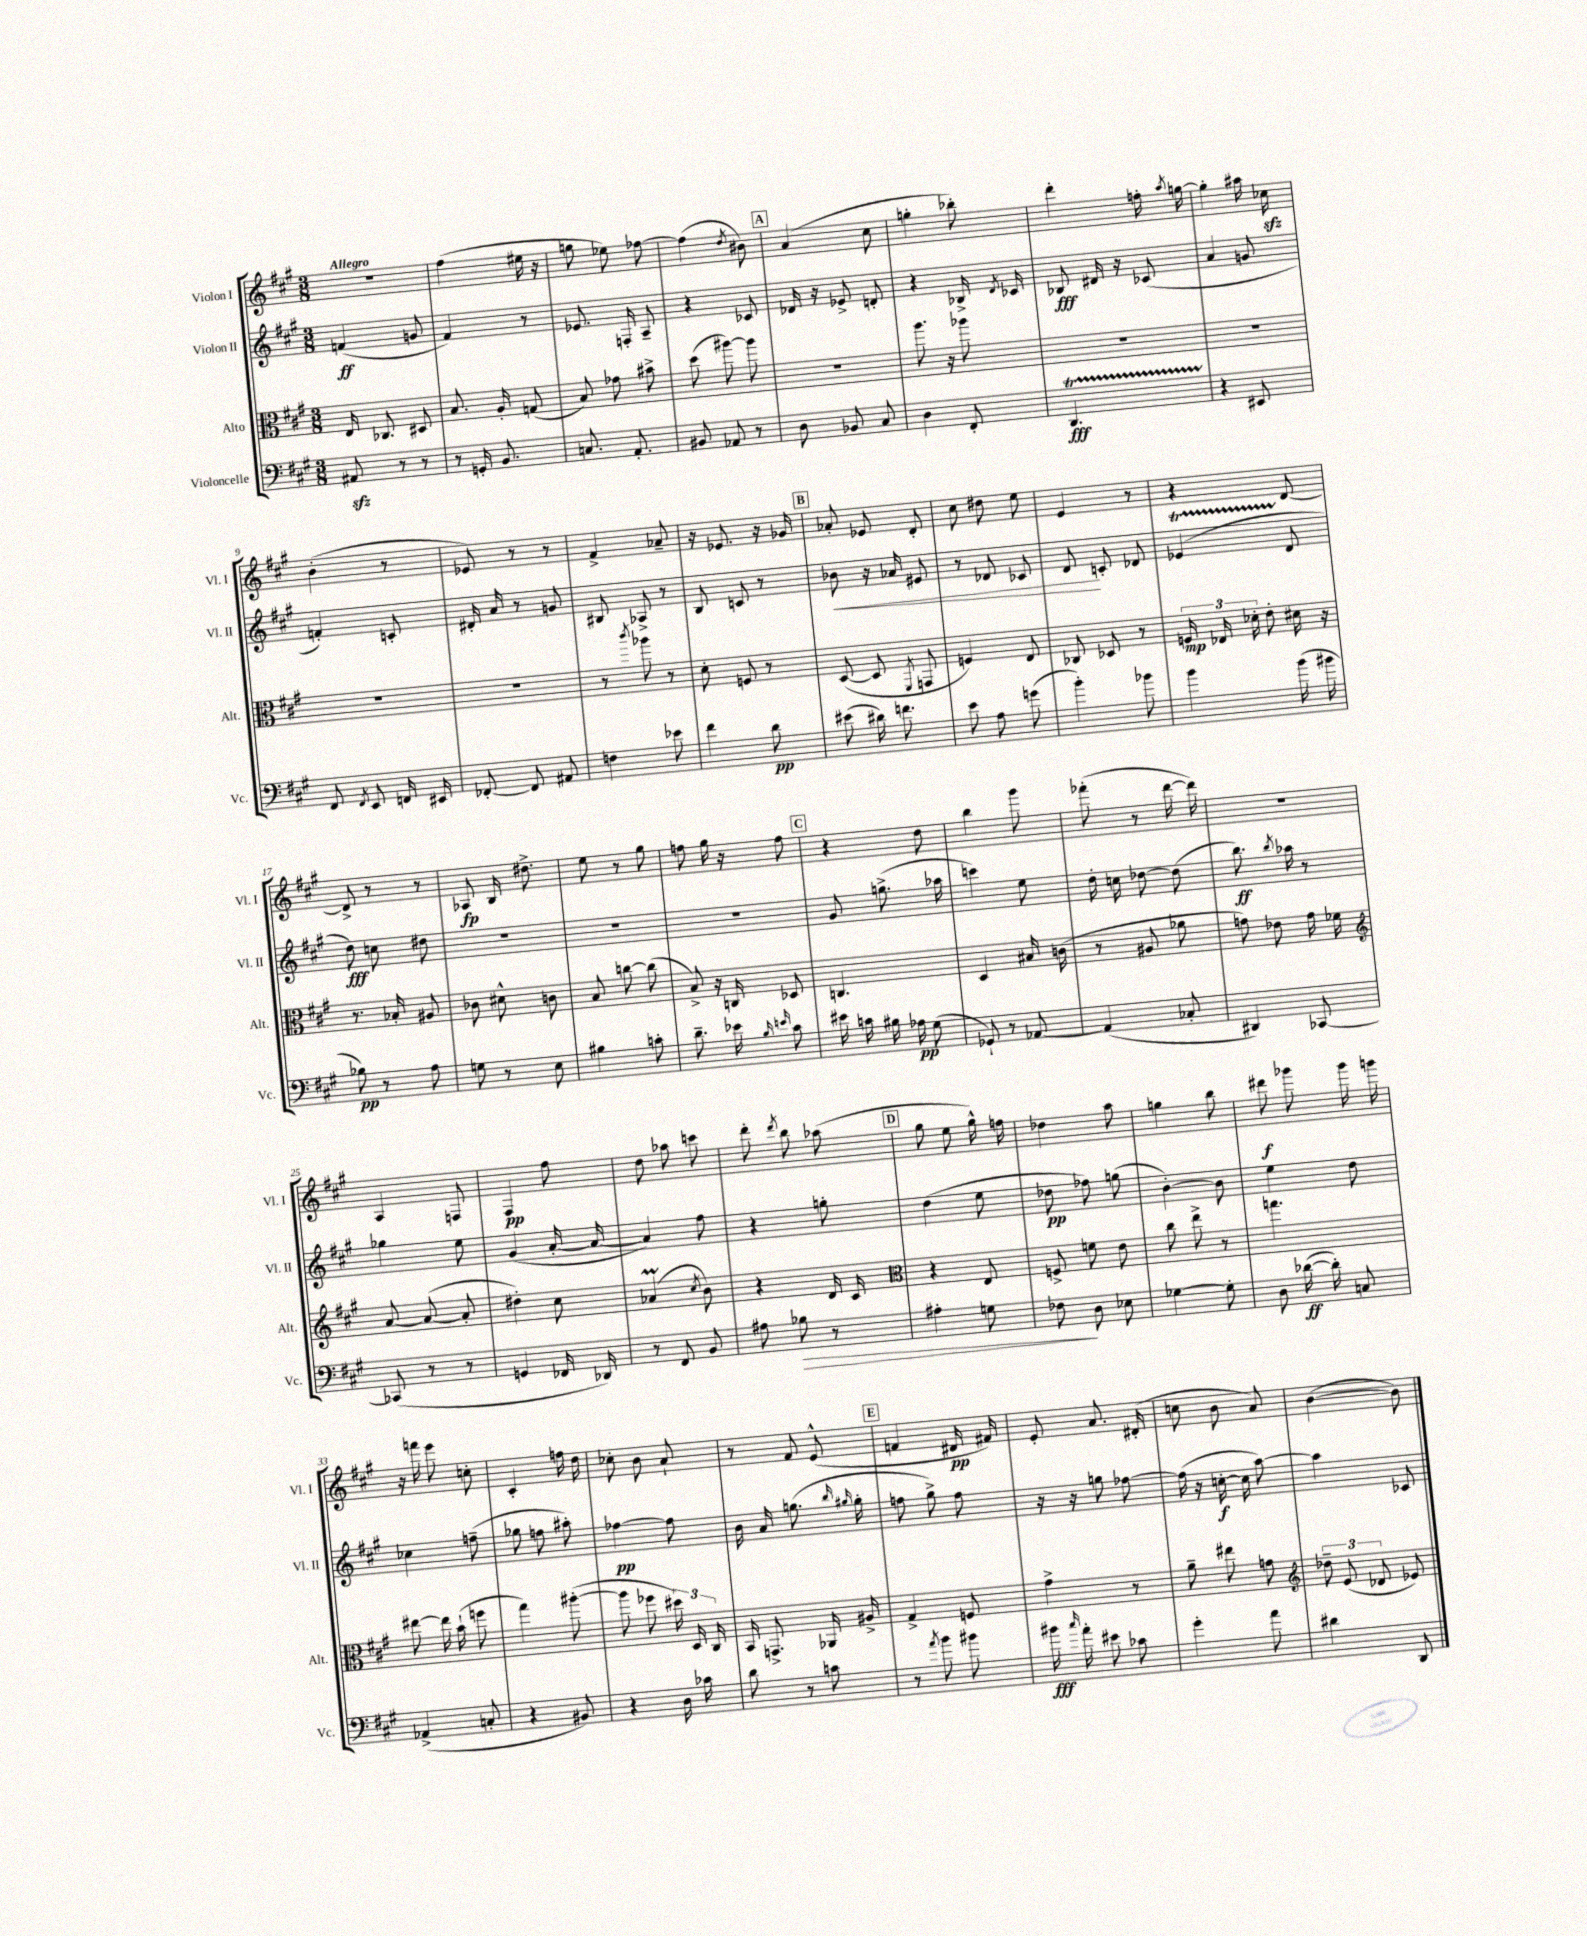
<<
\new StaffGroup <<
\new Staff = "s0" \with { instrumentName = "Violon I" shortInstrumentName = "Vl. I" } {
    \clef treble \key a \major \numericTimeSignature \time 3/8 \tempo "Allegro"
    \autoBeamOff R4. |
    fis''4( eis''16 r16 |
    g''8 ees''8) fes''8~ |
    fes''4( \acciaccatura { d''8 } bis'8) |
    \mark \markup { \box "A" } a'4( cis''8 |
    g''4-. bes''8-.) |
    d'''4-. f''16-. \acciaccatura { a''8 } g''16~ |
    g''4-. ais''16 ces''16\sfz |
    b'4-.( r8 |
    ees'8) r8 r8 |
    fis'4-> aes'8-- |
    r16 ees'8. r16 ges'16 |
    \mark \markup { \box "B" } aes'8-. ees'8 d'8-. |
    cis''8 dis''8 e''8 |
    e'4 r8 |
    r4 d'8~ |
    d'8-> r8 r8 |
    aes8\fp b16 dis''8.-> |
    e''8 r8 gis''8 |
    f''8 gis''16 r16 f''8 |
    \mark \markup { \box "C" } r4 d''8 |
    b''4 gis'''8 |
    fes'''8-.( r8 d'''16~ d'''16) |
    R4. |
    a4 f8 |
    fis4\pp fis''8 |
    d''8 aes''8 c'''8 |
    d'''8-. \acciaccatura { d'''8 } b''8 aes''8( |
    \mark \markup { \box "D" } gis''8 e''8 gis''16-^) f''16 |
    des''4 a''8 |
    g''4 b''8 |
    dis'''8\f ges'''8 ges'''16 g'''16 |
    r16 f'''16 e'''8 c''8-. |
    cis'4-. f''16 d''16 |
    ces''8-. b'8 a'8-! |
    r8 fis'8 e'8-^( |
    \mark \markup { \box "E" } f'4 dis'16\pp fis'16) |
    e'8-. a'8. dis'16-.( |
    c''8 b'8 a'8) |
    b'4~( b'8) \bar "|." |
}
\new Staff = "s1" \with { instrumentName = "Violon II" shortInstrumentName = "Vl. II" } {
    \clef treble \key a \major \numericTimeSignature \time 3/8
    \autoBeamOff f'4\ff( g'8 |
    fis'4) r8 |
    ees'8. f16-. a8-- |
    r4 ces'8 |
    \mark \markup { \box "A" } des'16 r16 ees'8-> d'8-. |
    r4 bes16-> \acciaccatura { d'8 } ces'16 |
    bes8\fff dis'16 r16 ces'8( |
    a'4 g'8 |
    f'4-.) c'8-. |
    dis'16-. a'16 r8 g'8 |
    bis8 aes8-> r8 |
    b8 c'8 r8 |
    \mark \markup { \box "B" } bes'8\< r16 aes'16 eis'8 |
    r8 des'8 ces'8 |
    d'8\! c'8-. des'8 |
    ees'4\startTrillSpan( d'8\stopTrillSpan |
    d''8\fff) c''8 dis''8 |
    R4. |
    R4. |
    R4. |
    \mark \markup { \box "C" } gis'8 g''8.->( aes''16 |
    c'''4) e''8 |
    d''16-. c''16 des''8~ des''8( |
    b''8.\ff) \acciaccatura { b''8 } aes''16 r8 |
    ges''4 e''8 |
    gis'4( a'16~-. a'16~ |
    a'4) fis''8 |
    r4 g''8-. |
    \mark \markup { \box "D" } d''4( e''8 |
    des''8\pp fes''8) g''8( |
    b'4~-.) b'8 |
    e''4 d''8 |
    ces''4 f''8--( |
    ges''8 f''8 ais''8-.) |
    fes''4~\pp fes''8 |
    b'16 a'16 g''8.( \grace { b''16 gis''16 } gis''16-. |
    \mark \markup { \box "E" } f''8 gis''8->) f''8 |
    r16 r16 g''8 fes''8~ |
    fes''16( r16 c''16~-.\f c''16 a''8~) |
    a''4 ces'8 \bar "|." |
}
\new Staff = "s2" \with { instrumentName = "Alto" shortInstrumentName = "Alt." } {
    \clef alto \key a \major \numericTimeSignature \time 3/8
    \autoBeamOff e16 ces8. dis8 |
    b8. a16-. g8( |
    b8) ges'8 bis'8-> |
    d''8( ais''8~) ais''8 |
    \mark \markup { \box "A" } R4. |
    a''8. r16 aes''8 |
    R4. |
    R4. |
    R4. |
    R4. |
    r8 \acciaccatura { cis'''8 } aes''8 r8 |
    d'8-. f8 r8 |
    \mark \markup { \box "B" } d8~( d8 \acciaccatura { fis,8 } g,8 |
    f4) e8 |
    ces8 des8 r8 |
    \tuplet 3/2 { f16\mp ees16 des'16-. } e'8-. dis'16 r16 |
    r8. bes16-. ais8 |
    ces'8 dis'8-^ c'8 |
    b8 c''8~ c''8( |
    b8->) r16 c16 des8 |
    \mark \markup { \box "C" } c4. |
    d4 bis16 c'16( |
    r8 ais8 aes'8 |
    g'8) ees'8 g'16 fes'16 |
    \clef treble a'8~ a'8~( a'8-. |
    dis''4-.) cis''8 |
    aes'4\prall( \acciaccatura { cis''8 } b'8) |
    r4 d'16 cis'16 |
    \mark \markup { \box "D" } \clef alto r4 e8 |
    f8-> f'8 e'8 |
    cis''8 e''8-> r8 |
    g''4. |
    eis''8~ eis''16 b'16-!( f''8 |
    gis''4) ais''8~-.( |
    ais''8 fes''8 \tuplet 3/2 { dis''16) d16 cis16 } |
    b,16 g,8.-> aes,16 ais16-> |
    \mark \markup { \box "E" } gis4-> f8 |
    gis'4-> r8 |
    a'8-- eis''8 g'8 |
    \clef treble \tuplet 3/2 { des''8-- e'8( des'8 } ees'8) \bar "|." |
}
\new Staff = "s3" \with { instrumentName = "Violoncelle" shortInstrumentName = "Vc." } {
    \clef bass \key a \major \numericTimeSignature \time 3/8
    \autoBeamOff ais,8\sfz r8 r8 |
    r8 g,16-. b,8. |
    c8. a,8.-. |
    bis,8 aes,8 r8 |
    \mark \markup { \box "A" } d8 bes,8 cis8 |
    d4 fis,8-. |
    d,4.\startTrillSpan\fff |
    r4\stopTrillSpan eis,8 |
    fis,8 \acciaccatura { fis,8 } e,8 f,16 eis,16 |
    fes,8~-. fes,8 ais,8 |
    f4 ees'8 |
    fis'4 d'8\pp |
    \mark \markup { \box "B" } eis'8( dis'16) f'8. |
    e'8 a8 g'8( |
    b'4-.) bes'8 |
    b'4 b'16( bis'16 |
    bes8\pp) r8 a8 |
    g8 r8 e8 |
    bis4 c'8-. |
    d'8.-- ees'16 \grace { b16 e'16 } cis'8 |
    \mark \markup { \box "C" } eis'16 c'16 bis16 aes16\pp gis8( |
    ges,8-!) r8 aes,8~ |
    aes,4( ces8-. |
    dis,4) ces,8~ |
    ces,8( r8 r8 |
    g,4 fes,16 des,16) |
    r8 fis,8 b,8 |
    ais8 bes8\> r8 |
    \mark \markup { \box "D" } ais4-. g8 |
    fes8\! d8 ees8 |
    ges4~ ges8-. |
    d8 des'16~\ff( des'16-.) c8 |
    aes,4->( c8-. |
    r4 bis,8) |
    r4 d16 ces'16 |
    d'8 r8 c'8 |
    \mark \markup { \box "E" } r8 \acciaccatura { a'8 } b'8 bis'8 |
    bis'16\fff \grace { cis''16 } a'16-. eis'8 ces'8 |
    gis'4-. a'8 |
    dis'4 d,8 \bar "|." |
}
>>
>>
